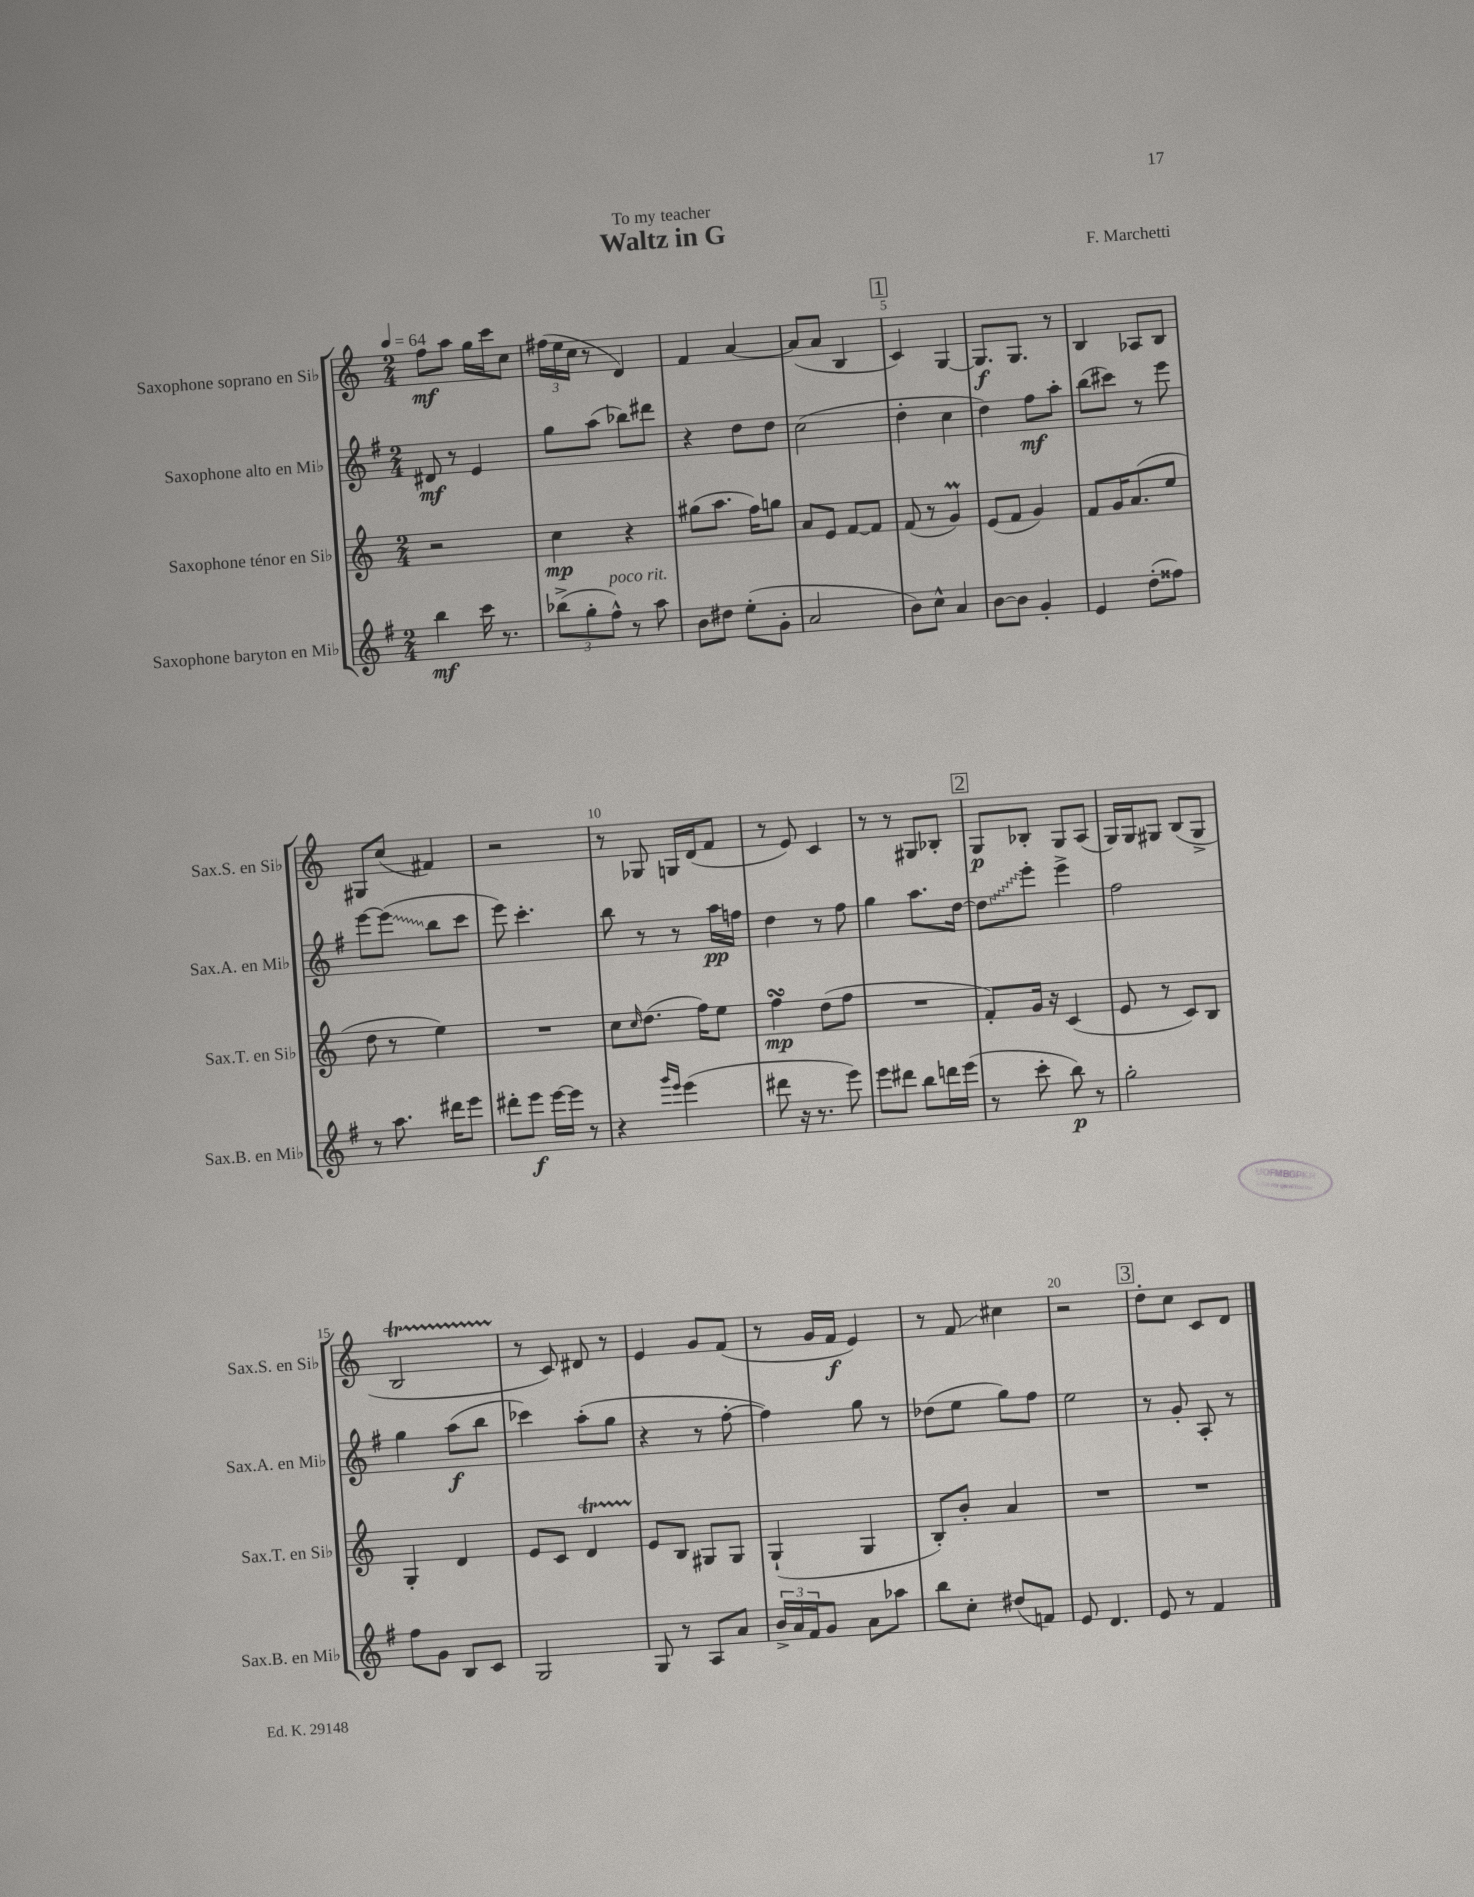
\header { title = "Waltz in G" composer = "F. Marchetti" dedication = "To my teacher" }
<<
\new StaffGroup <<
\new Staff = "s0" \with { instrumentName = "Saxophone soprano en Sib" shortInstrumentName = "Sax.S. en Sib" } {
    \clef treble \key c \major \numericTimeSignature \time 2/4 \tempo 4 = 64
    f''8\mf a''8 g''16 c'''16 c''8 |
    \tuplet 3/2 { fis''16( e''16 c''16 } r8 d'4) |
    f'4 a'4~ |
    a'8( a'8 b4 |
    \mark \markup { \box "1" } c'4) g4~ |
    g8.\f g8. r8 |
    b4 aes8 b8 |
    gis8 c''8( fis'4) |
    r2 |
    r8 ges8 g16 d'16( f'8 |
    r8 e'8) c'4 |
    r8 r8 gis8 bes8-. |
    \mark \markup { \box "2" } g8\p bes8-. g8 a8( |
    g16) g16 gis8 b8( gis8-> |
    b2\startTrillSpan |
    r8\stopTrillSpan c'8) dis'8 r8 |
    e'4 g'8 f'8( |
    r8 g'16 f'16\f e'4) |
    r8 f'8\glissando cis''4 |
    r2 |
    \mark \markup { \box "3" } d''8-. c''8 c'8 d'8 \bar "|." |
}
\new Staff = "s1" \with { instrumentName = "Saxophone alto en Mib" shortInstrumentName = "Sax.A. en Mib" } {
    \clef treble \key g \major \numericTimeSignature \time 2/4
    dis'8\mf r8 e'4 |
    g''8 a''8( bes''8) dis'''8 |
    r4 d''8 d''8 |
    c''2( |
    \mark \markup { \box "1" } d''4-. c''4 |
    d''4) fis''8\mf a''8-. |
    b''8( cis'''8) r8 e'''8 |
    e'''8~ \once \override Glissando.style = #'zigzag e'''8\glissando( b''8 c'''8 |
    e'''8) c'''4.-. |
    b''8 r8 r8 a''16\pp f''16 |
    d''4 r8 fis''8 |
    g''4 a''8. d''16~ |
    \mark \markup { \box "2" } \once \override Glissando.style = #'zigzag d''8\glissando e'''8-. e'''4-> |
    fis''2 |
    g''4 a''8\f( b''8 |
    ces'''4) a''8-.( g''8 |
    r4 r8 fis''8~-. |
    fis''4) g''8 r8 |
    des''8( e''8 g''8) fis''8 |
    e''2 |
    \mark \markup { \box "3" } r8 g'8-. a8-. r8 \bar "|." |
}
\new Staff = "s2" \with { instrumentName = "Saxophone ténor en Sib" shortInstrumentName = "Sax.T. en Sib" } {
    \clef treble \key c \major \numericTimeSignature \time 2/4
    r2 |
    c''4\mp r4 |
    gis''8( a''8. f''16) g''8 |
    a'8 e'8 f'8~ f'8 |
    \mark \markup { \box "1" } f'8( r8 g'4\prall) |
    e'8( f'8 g'4) |
    f'8 g'16 a'8.( e''8 |
    d''8 r8 e''4) |
    R2 |
    c''8 \grace { c''16 } d''8.( f''16) e''8 |
    f''4\turn\mp d''8( f''8 |
    R2 |
    \mark \markup { \box "2" } f'8-.) g'16 r16 c'4( |
    e'8 r8 c'8) b8 |
    g4-. d'4 |
    e'8 c'8 d'4\startTrillSpan |
    e'8\stopTrillSpan b8 gis8 gis8 |
    g4-!( g4 |
    b8-.) b'8-. a'4 |
    R2 |
    \mark \markup { \box "3" } R2 \bar "|." |
}
\new Staff = "s3" \with { instrumentName = "Saxophone baryton en Mib" shortInstrumentName = "Sax.B. en Mib" } {
    \clef treble \key g \major \numericTimeSignature \time 2/4
    b''4\mf c'''16 r8. |
    \tuplet 3/2 { bes''8->( g''8-. fis''8-^^\markup { \italic "poco rit." }) } r8 a''8 |
    b'8 dis''8 e''8-.( g'8-. |
    a'2 |
    \mark \markup { \box "1" } b'8) c''8-^ a'4 |
    b'8~ b'8 g'4-. |
    e'4 d''8-.( fisis''8) |
    r8 a''8. dis'''16 e'''8 |
    dis'''8-. e'''8\f e'''16~ e'''16 r8 |
    r4 \grace { g'''16 e'''16 } e'''4( |
    dis'''8 r16 r8. e'''8) |
    e'''8 dis'''8 b''8 d'''16 e'''16( |
    \mark \markup { \box "2" } r8 c'''8-. b''8\p) r8 |
    g''2-. |
    fis''8 g'8 b8 c'8 |
    g2 |
    g8 r8 a8 a'8 |
    \tuplet 3/2 { b'16-> a'16 fis'16 } g'8 a'8 aes''8 |
    b''8 c''8-. dis''8( f'8) |
    e'8 d'4. |
    \mark \markup { \box "3" } e'8 r8 fis'4 \bar "|." |
}
>>
>>
\layout { \context { \Score \override BarNumber.break-visibility = ##(#f #t #t) barNumberVisibility = #(every-nth-bar-number-visible 5) } }
